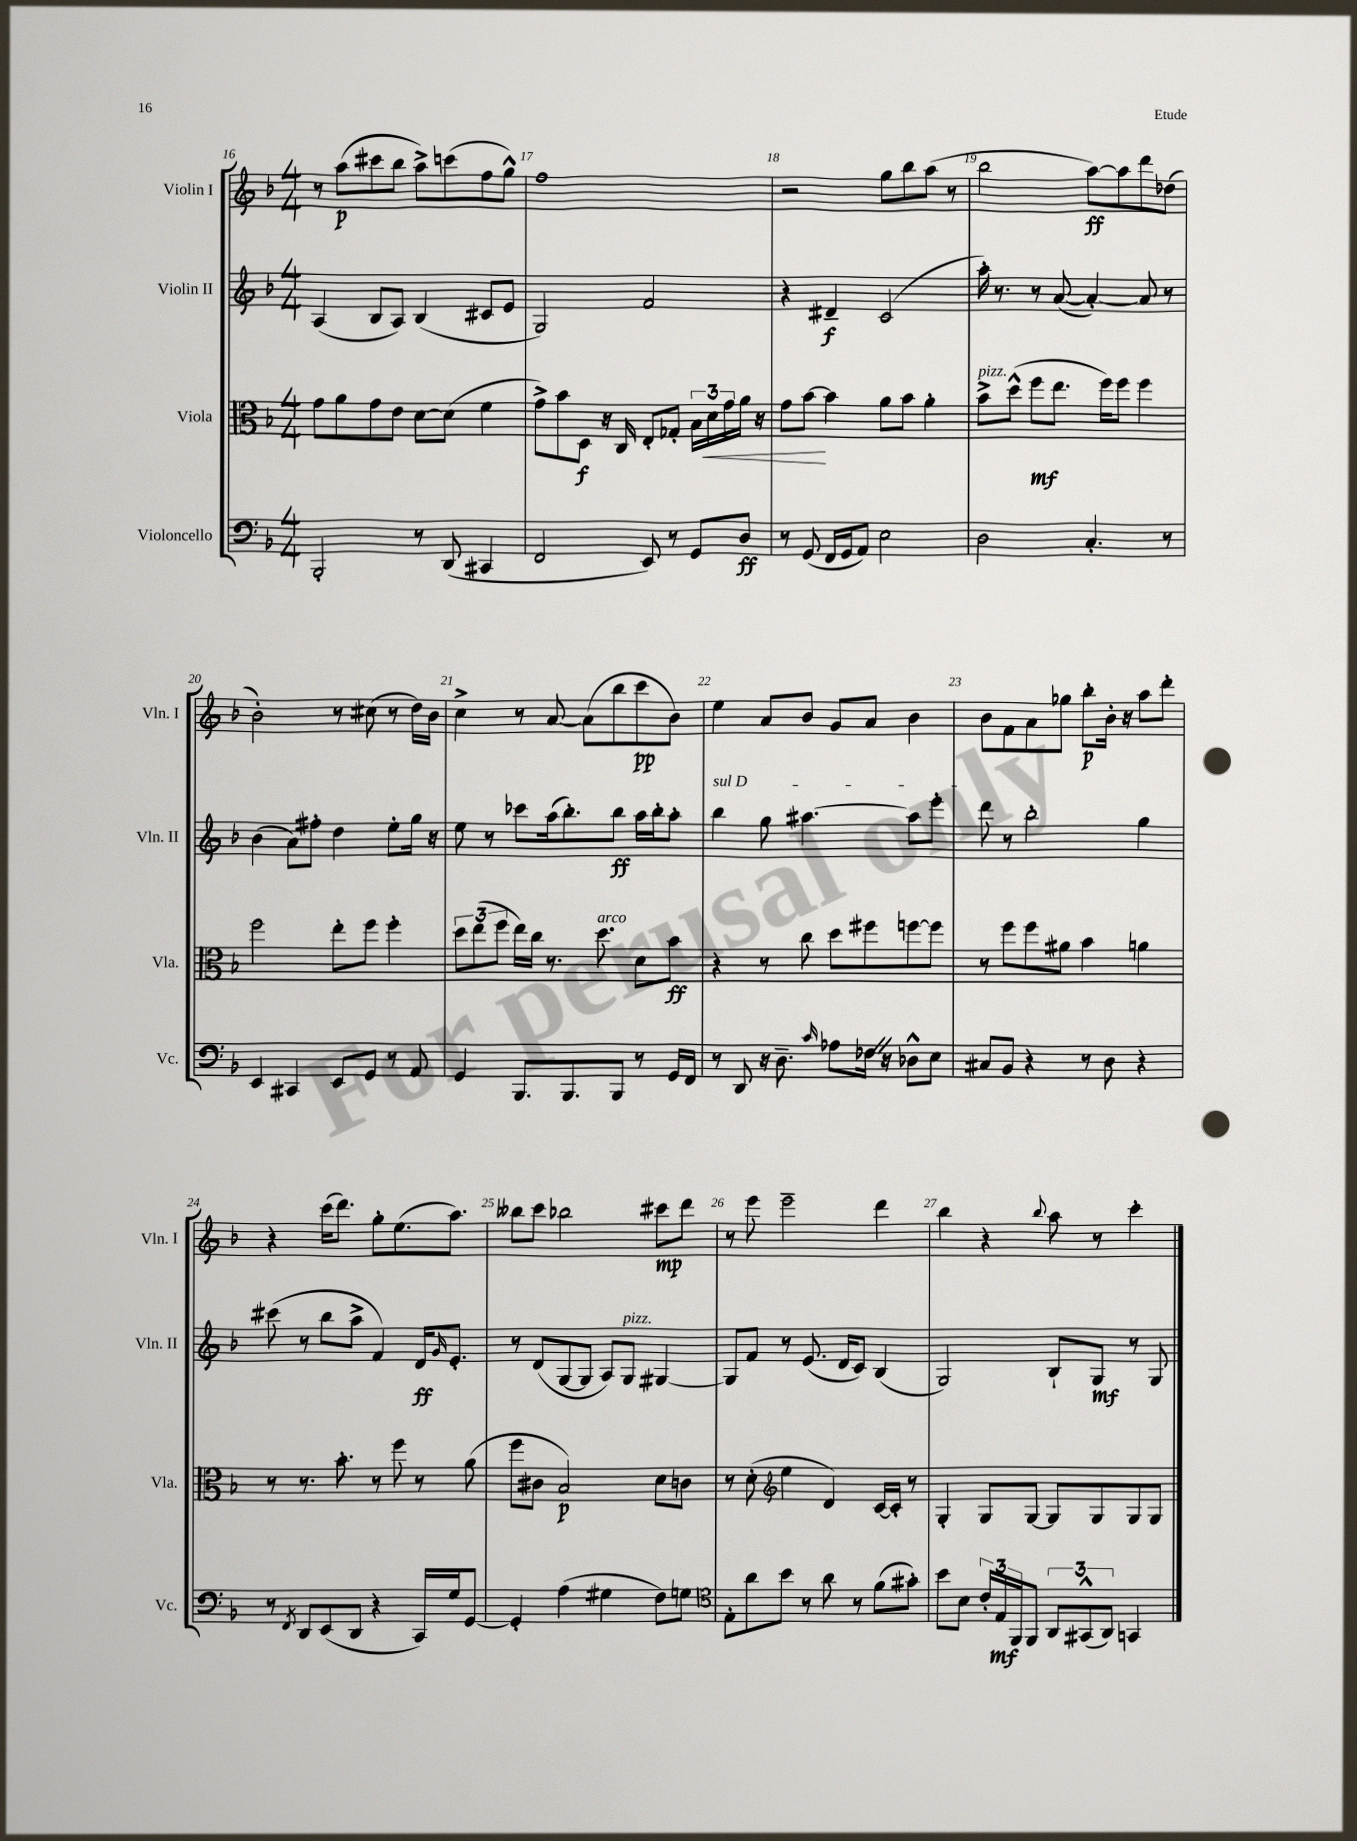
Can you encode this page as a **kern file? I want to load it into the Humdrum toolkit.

**kern	**dynam	**kern	**dynam	**kern	**dynam	**kern	**dynam
*part4	*part4	*part3	*part3	*part2	*part2	*part1	*part1
*staff4	*staff4	*staff3	*staff3	*staff2	*staff2	*staff1	*staff1
*I"Violoncello	*	*I"Viola	*	*I"Violin II	*	*I"Violin I	*
*I'Vc.	*	*I'Vla.	*	*I'Vln. II	*	*I'Vln. I	*
*clefF4	*	*clefC3	*	*clefG2	*	*clefG2	*
*k[b-]	*	*k[b-]	*	*k[b-]	*	*k[b-]	*
*M4/4	*	*M4/4	*	*M4/4	*	*M4/4	*
=16	=16	=16	=16	=16	=16	=16	=16
2BBB-'/	.	8g\L	.	(4A/	.	8r	.
.	.	8a\	.	.	.	(8aa\L	p
.	.	8g\	.	8B-/L	.	8ccc#X\	.
.	.	8e\J	.	8A/J)	.	8bb-\J	.
8r	.	[8d\L	.	(4B-/	.	8aa^\L)	.
(8DD/	.	(8d\J]	.	.	.	(8cccn\	.
4CC#X/	.	4f\	.	8c#X/L	.	8ff\	.
.	.	.	.	8e/J	.	8gg^^\J)	.
=17	=17	=17	=17	=17	=17	=17	=17
2FF/	.	8g^\L)	.	2G/)	.	1ff	.
.	.	8b-\	.	.	.	.	.
.	.	8D\J	f	.	.	.	.
.	.	16r	.	.	.	.	.
.	.	16C/	.	.	.	.	.
8EE/)	.	8E'/L	.	2f/	.	.	.
8r	.	8G-X'/J	.	.	.	.	.
8GG/L	.	24B-\LL	.	.	.	.	.
!	!	!	!LO:HP:b	!	!	!	!
.	.	24d\	<	.	.	.	.
.	.	24g\	.	.	.	.	.
8D/J	ff	16a\JJ	.	.	.	.	.
.	.	16r	.	.	.	.	.
=18	=18	=18	=18	=18	=18	=18	=18
8r	.	8g\L	.	4r	.	2r	.
(8GG/	.	[8b-\J	.	.	.	.	.
16FF/LL	.	4b-\]	[	4d#X~/	f	.	.
16GG/J	.	.	.	.	.	.	.
8AA/J)	.	.	.	.	.	.	.
2E\	.	8a\L	.	(2c/	.	8gg\L	.
.	.	8b-\J	.	.	.	8bb-\	.
.	.	4a'\	.	.	.	(8aa\J	.
.	.	.	.	.	.	8r	.
=19	=19	=19	=19	=19	=19	=19	=19
!	!	!LO:TX:a:i:t=pizz.	!	!	!	!	!
2D\	.	8b-^\L	.	16aa'\)	.	2bb-\	.
.	.	.	.	8.r	.	.	.
.	.	(8dd^^\J	.	.	.	.	.
.	.	8ff\L	mf	8r	.	.	.
.	.	8.ee\J	.	([8a/	.	.	.
4.C'/	.	.	.	4a'/_)	.	[8aa\L)	ff
.	.	16ff\KL)	.	.	.	.	.
.	.	8ff\J	.	.	.	8aa\]	.
.	.	4ff\	.	8a/]	.	8ddd\	.
8r	.	.	.	8r	.	(8dd-X\J	.
!!LO:LB:g=z
=20	=20	=20	=20	=20	=20	=20	=20
4EE/	.	2ff\	.	(4b-\	.	2b-'\)	.
4CC#X/	.	.	.	8a\L)	.	.	.
.	.	.	.	8ff#X'\J	.	.	.
8EE/L	.	8ee'\L	.	4dd\	.	8r	.
8GG/J	.	8ff\J	.	.	.	(8cc#X\	.
8r	.	4ff'\	.	8ee'\L	.	8r	.
8AA/	.	.	.	16gg\Jk	.	16dd\LL)	.
.	.	.	.	16r	.	16b-\JJ	.
=21	=21	=21	=21	=21	=21	=21	=21
4GG/	.	12dd\L	.	8ee\	.	4cc^\	.
.	.	(12ee\	.	.	.	.	.
.	.	.	.	8r	.	.	.
.	.	12ff\J	.	.	.	.	.
8.BBB-/L	.	16ee\LL)	.	8ccc-X\L	.	8r	.
.	.	16cc\JJ	.	.	.	.	.
.	.	8.r	.	(16aa\k	.	[8a/	.
8.BBB-/	.	.	.	8.bb-'\)	.	.	.
.	.	.	.	.	.	(8a\L]	.
!	!	!LO:TX:a:i:t=arco	!	!	!	!	!
.	.	8.dd\	.	.	.	.	.
8BBB-/J	.	.	.	8bb-\J	ff	8bb-\	.
8r	.	8d\L	.	16aa\LL	.	8ccc\	pp
.	.	.	.	16bb-'\J	.	.	.
16GG/LL	.	8b-\J	ff	8aa'\J	.	8b-\J)	.
16FF/JJ	.	.	.	.	.	.	.
=22	=22	=22	=22	=22	=22	=22	=22
!	!	!	!	!LO:TX:a:i:t=sul D	!	!	!
8r	.	4r	.	4bb-\	.	4ee\	.
8DD/	.	.	.	.	.	.	.
16r	.	8r	.	8gg\	.	8a/L	.
8.D~\	.	.	.	.	.	.	.
.	.	8cc\	.	[4.aa#X\	.	8b-/J	.
16qqc/	.	.	.	.	.	.	.
8A-X\L	.	8dd\L	.	.	.	8g/L	.
16F-XZ\Jk	.	8ff#X\	.	.	.	8a/J	.
16r	.	.	.	.	.	.	.
8D-X^^\L	.	[8ffn\	.	8aa#\L]	.	4b-\	.
8E\J	.	8ff\J]	.	8eee'\J	.	.	.
=23	=23	=23	=23	=23	=23	=23	=23
8C#X/L	.	8r	.	8ddd\	.	8b-\L	.
8BB-/J	.	8ff\L	.	8r	.	8f\	.
4r	.	8ff\	.	2bb-'\	.	8a\	.
.	.	8a#X\J	.	.	.	8gg-X\J	.
8r	.	4b-\	.	.	.	8bb-'\L	p
8D\	.	.	.	.	.	16b-'\Jk	.
.	.	.	.	.	.	16r	.
4r	.	4an\	.	4gg\	.	8aa\L	.
.	.	.	.	.	.	8ddd'\J	.
!!LO:LB:g=z
=24	=24	=24	=24	=24	=24	=24	=24
8r	.	8r	.	(8ccc#X\	.	4r	.
8qFF/	.	.	.	.	.	.	.
8DD/L	.	8.r	.	8r	.	.	.
(8EE/	.	.	.	8bb-\L	.	(16ccc\KL	.
.	.	8.b-'\	.	.	.	8.ddd\J)	.
8DD/J	.	.	.	8aa^\J	.	.	.
4r	.	8r	.	4f/)	.	8gg'\L	.
.	.	8ff\	.	.	.	(8.ee\	.
16CC/LL)	.	8r	.	16d/KL	ff	.	.
.	.	.	.	16qqg/	.	.	.
16G/J	.	.	.	8.e'/J	.	8.aa\J)	.
[8GG/J	.	(8a\	.	.	.	.	.
=25	=25	=25	=25	=25	=25	=25	=25
4GG'/]	.	8ff\L	.	8r	.	8bb--X\L	.
.	.	8c#X\J	.	(8d/L	.	8ccc\J	.
(4A\	.	2B-/)	p	[8G/	.	2bb-X\	.
.	.	.	.	8G/J]	.	.	.
4G#X\	.	.	.	8A/L)	.	.	.
!	!	!	!	!LO:TX:a:i:t=pizz.	!	!	!
.	.	.	.	8G/J	.	.	.
8F\L)	.	8d\L	.	[4G#X/	.	8ccc#X\L	mp
8Gn\J	.	8cn\J	.	.	.	8ddd\J	.
=26	=26	=26	=26	=26	=26	=26	=26
*clefC4	*	*	*	*	*	*	*
8E'\L	.	8r	.	8G#/L]	.	8r	.
8a\	.	(8d'\	.	8f/J	.	8eee\	.
*	*	*clefG2	*	*	*	*	*
8b-\J	.	4ee\	.	8r	.	2eee~\	.
8r	.	.	.	(8.e/	.	.	.
8a\	.	4d/)	.	.	.	.	.
.	.	.	.	16d/KL	.	.	.
8r	.	.	.	8c/J)	.	.	.
(8f\L	.	[16c/LL	.	(4B-/	.	4ddd\	.
.	.	16c'/JJ]	.	.	.	.	.
8g#X'\J)	.	8r	.	.	.	.	.
=27	=27	=27	=27	=27	=27	=27	=27
8b-\L	.	4G'/	.	2G/)	.	4bb-\	.
8B-\J	.	.	.	.	.	.	.
24c'/LL	.	8G/L	.	.	.	4r	.
24E/	mf	.	.	.	.	.	.
24FF/J	.	.	.	.	.	.	.
8FF/J	.	[8G/J	.	.	.	.	.
.	.	.	.	.	.	8qqbb-/	.
12AA/L	.	8G/L]	.	8B-`/L	.	8aa\	.
(12GG#X^^/	.	.	.	.	.	.	.
.	.	8G/	.	8G/J	mf	8r	.
12AA/J)	.	.	.	.	.	.	.
4GGn/	.	8G/	.	8r	.	4ccc'\	.
.	.	8G/J	.	8G/	.	.	.
==	==	==	==	==	==	==	==
*-	*-	*-	*-	*-	*-	*-	*-
